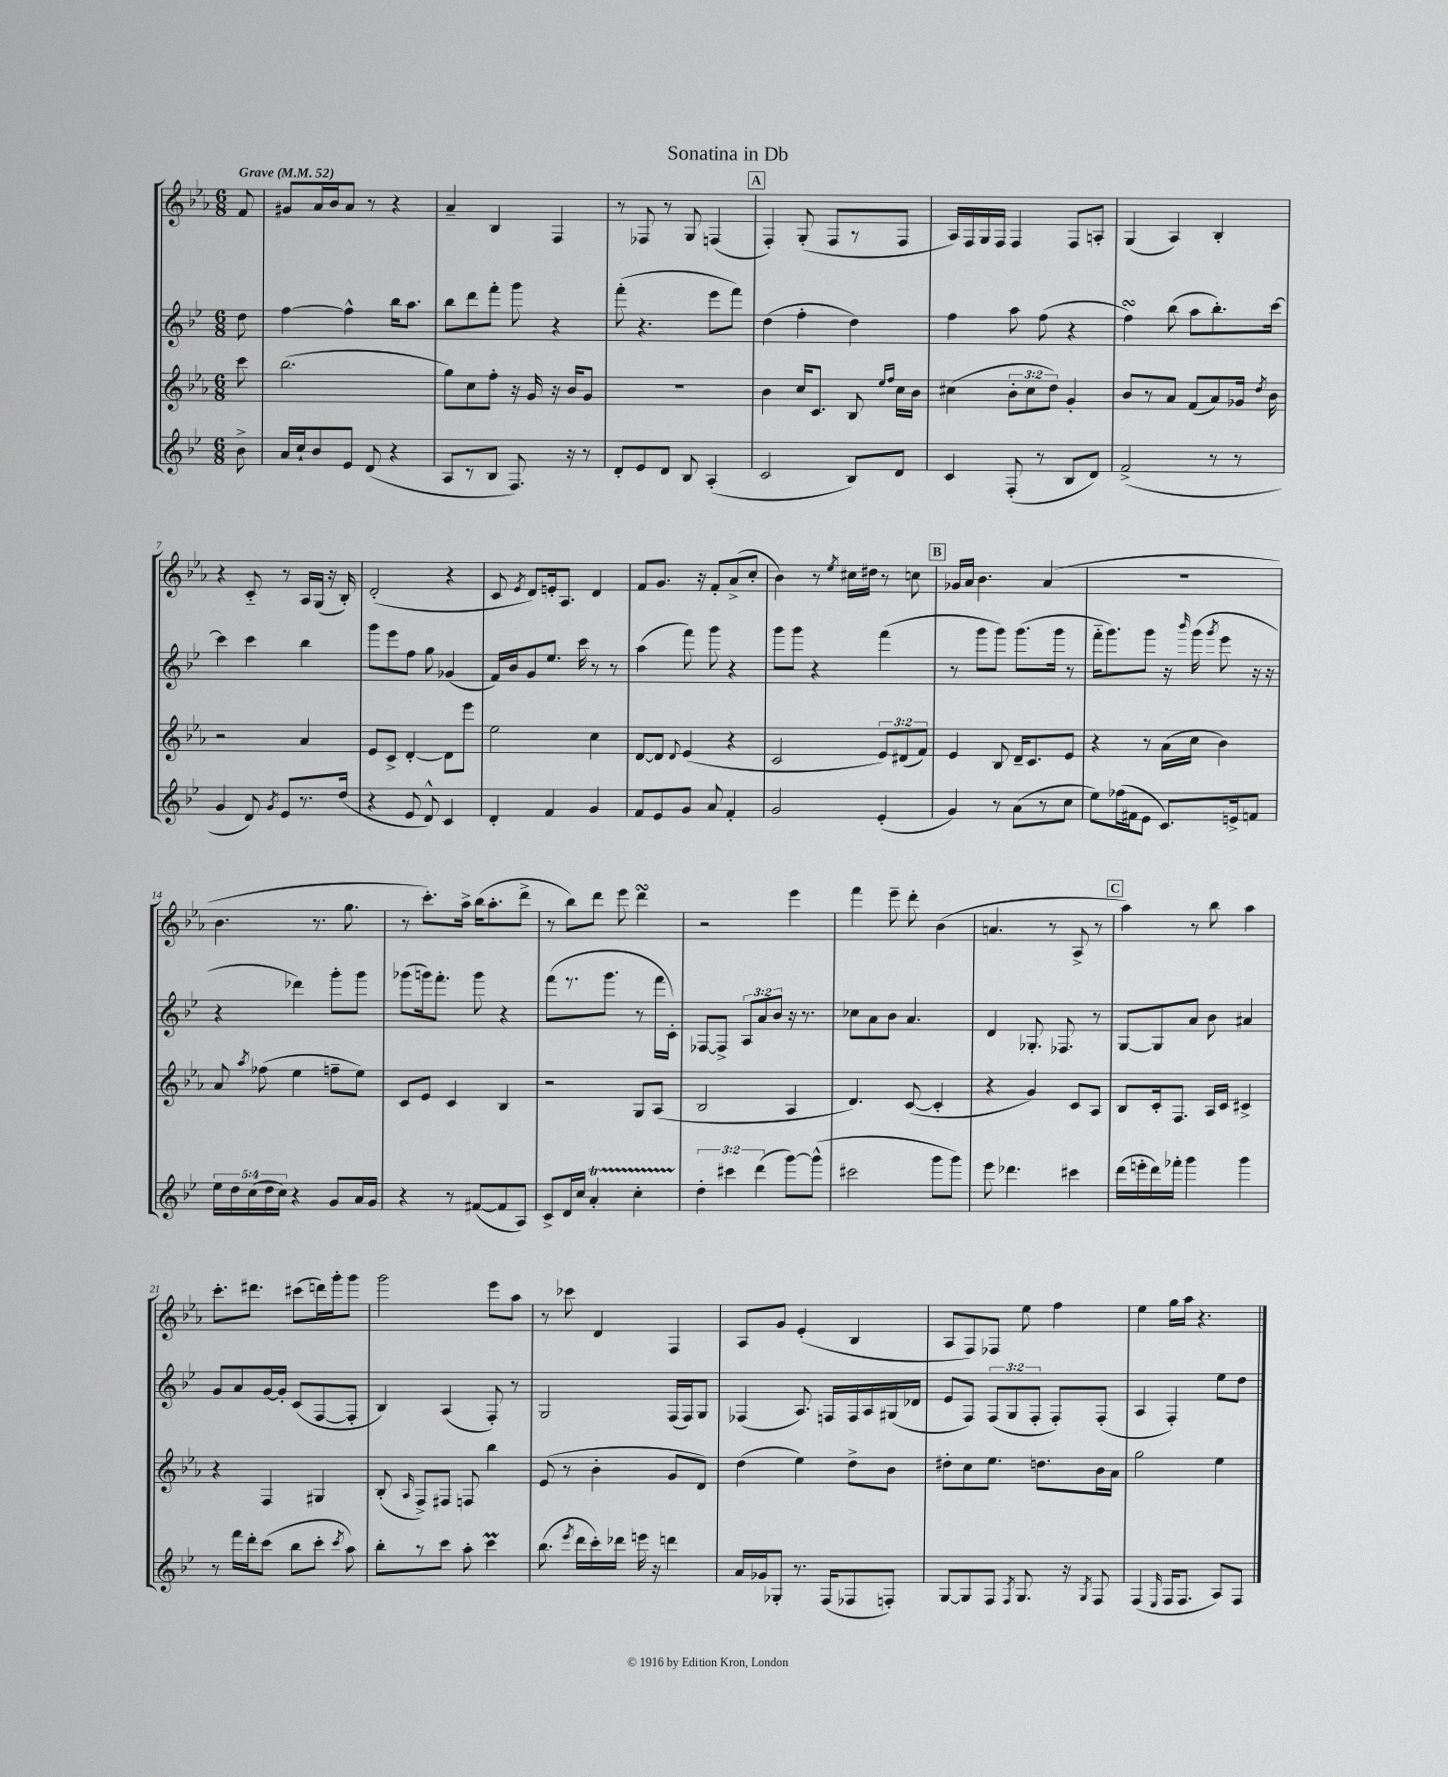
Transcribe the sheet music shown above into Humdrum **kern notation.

**kern	**kern	**kern	**kern
*part4	*part3	*part2	*part1
*staff4	*staff3	*staff2	*staff1
*clefG2	*clefG2	*clefG2	*clefG2
*k[b-e-]	*k[b-e-a-]	*k[b-e-]	*k[b-e-a-]
*M6/8	*M6/8	*M6/8	*M6/8
*MM52	*MM52	*MM52	*MM52
=	=	=	=
!	!	!	!LO:TX:a:B:t=Grave
8b-^\	8ccc\	8dd\	8f/
=1	=1	=1	=1
16a/LL	(2.bb-\	[4ff\	8g#X/L
16cc`/J	.	.	.
8b-/	.	.	16a-/L
.	.	.	16b-/J
8e-/J	.	4ff^^\]	8a-/J
(8d/	.	.	8r
4r	.	16bb-\KL	4r
.	.	8.aa\J	.
=2	=2	=2	=2
8A/L	8gg\L)	8bb-\L	4a-~/
8r	8cc\	8ddd\	.
8B-/J	8ff'\J	8fff'\J	4B-/
8.F/)	16r	8ggg\	.
.	16g/	.	.
.	16r	4r	4F/
16r	16b-/KL	.	.
8r	8g/J	.	.
=3	=3	=3	=3
8d'/L	2.r	(8fff'\	8r
8e-/	.	4.r	8F-X/
8d/J	.	.	8r
8B-/	.	.	8G/
(4A'/	.	8eee-\L	(4Fn/
.	.	8fff\J)	.
!!LO:REH:place=s1:t=A
=4	=4	=4	=4
2c/	4b-\	(4dd\	4F'/)
.	16cc/KL	4ff'\	(8G'/
.	8.c/J	.	.
.	.	.	8F/L
8B-/L)	8B-/	4dd\)	8r
.	16qqee-/LL	.	.
.	16qqff/JJ	.	.
8d/J	16cc\LL	.	8F/J
.	16b-\JJ	.	.
=5	=5	=5	=5
4c/	(4cc#X\	4ff\	16A-/LL)
.	.	.	16F/
.	.	.	16G/
.	.	.	16F/JJ
(8F'/	12b-'\L	8aa\	4F/
.	12cc#\	.	.
8r	.	(8ff\	.
.	12dd\J)	.	.
8B-/L	4g'/	4r	8F/L
8d/J)	.	.	8An'/J
=6	=6	=6	=6
(2f^/	8b-/L	4ffsSSS\)	(4G/
.	8r	.	.
.	8a-/J	(8bb-\	4A-/)
.	(8f/L	8aa\L	.
8r	8a-/)	8.bb-'\)	4B-'/
8r	16g-X/Jk	.	.
.	8qdd/	.	.
.	16b-\	[16ccc\Jk	.
!!LO:LB:g=z
=7	=7	=7	=7
4g/	2r	4ccc\]	4r
8d/)	.	4ccc\	8c/
8qg/	.	.	.
8e-/L	.	.	8r
8.r	4a-/	4bb-\	16A-/LL
.	.	.	(16G/JJ
.	.	.	16r
(16dd/Jk	.	.	16B-'/)
=8	=8	=8	=8
4r	8e-/L	8ggg\L	(2d'/
.	8c^/J	8eee-\	.
8e-/	[4d'/	8ff\J	.
8d^^/)	.	8gg\	.
4c/	8d\L]	(4g-X/	4r
.	8eee-\J	.	.
=9	=9	=9	=9
4d'/	2ee-\	16f/LL)	8c/
.	.	16b-/J	.
.	.	.	8qe-/
.	.	8g/	8d/L)
4f/	.	8.ee-/J	16en'/k
.	.	.	8.A-/J
.	.	16ccc\	.
4g/	4cc\	8r	4d/
.	.	8r	.
=10	=10	=10	=10
8f/L	[8d/L	(4aa\	8f/L
8e-/	8d/J]	.	8.g/J
.	8qqd/	.	.
8g/J	(4e-/	8fff\)	.
.	.	.	16r
8a/	.	8ggg\	8f'/L
4f'/	4r	4r	(8a-^/
.	.	.	8cc'/J
=11	=11	=11	=11
2g/	2c/	8ggg\L	4b-\)
.	.	8ggg\J	.
.	.	4r	8r
.	.	.	8qee-/
.	.	.	16cc#X\LL
.	.	.	16dd#X\JJ
(4e-'/	12e-/L)	(4fff\	8r
.	(12d#X/	.	.
.	.	.	8ccn\
.	12f/J)	.	.
!!LO:REH:place=s1:t=B
=12	=12	=12	=12
4g/)	4e-/	8r	16g-X/LL
.	.	.	16a-/JJ
.	.	8ggg\L	4.b-\
8r	8B-/	8ggg\J)	.
(8a\L	16d~/KL	(8.ggg\L	.
.	8.c/	.	.
8r	.	.	(4a-/
.	.	16ggg\Jk	.
8cc\J	8e-/J	8r	.
=13	=13	=13	=13
8ee-\L)	4r	16fff\KL	2.r
.	.	8.ggg\)	.
(16ff-X\L	.	.	.
16f#X\J	.	.	.
8e-\J	8r	8ggg\J	.
8.c/L)	(16a-\LL	16r	.
.	.	16qqbbb-/	.
.	16cc\JJ	(16ggg\	.
.	.	8qggg/	.
.	4b-\)	8eee-\	.
16en^/k	.	.	.
8fn/J	.	16r	.
.	.	16r	.
!!LO:LB:g=z
=14	=14	=14	=14
20ee-\LL	8a-/	4r	4.b-\
20dd\	.	.	.
(20cc\	.	.	.
.	8qaa-/	.	.
.	(8ff-X\	.	.
20dd\	.	.	.
20cc\JJ)	.	.	.
4r	4ee-\	4ddd-X\)	.
.	.	.	8.r
8g/L	8ffn~\L	8ggg'\L	.
.	.	.	8.gg\
16a/L	8ee-\J)	8ggg\J	.
16g/JJ	.	.	.
=15	=15	=15	=15
4r	8c/L	(8ggg-X\L	8r
.	8e-/J	16gggn\k)	8.ccc'\L)
.	.	8.fff'\J	.
8r	4c/	.	.
.	.	.	16aa-^\Jk
([8f#X/L	.	8ggg\	(16bb-\KL
.	.	.	8.aa-'\
8f#/]	4B-/	4r	.
8A/J)	.	.	8ddd^\J
=16	=16	=16	=16
8c^/L	2r	(8fff\L	8r
16d/L	.	8.r	8bb-\L)
16cc/JJ	.	.	.
4at'/	.	.	8ddd\J
.	.	8.ggg\J	.
.	.	.	8eee-\
4ccTTT'\	8G/L	8r	4dddsSsS\
.	(8A-/J	16fff\LL	.
.	.	16c'\JJ)	.
=17	=17	=17	=17
6dd'\	2B-/	[8F-X/L	2r
.	.	8F-^/J]	.
6ccc#X\	.	.	.
.	.	12A/L	.
(6ddd\	.	12a/	.
.	.	12b-/J	.
[8ggg\L)	4A-/	16r	4eee-\
.	.	8.r	.
(8ggg^^\J]	.	.	.
=18	=18	=18	=18
2ccc#X\	4.d/)	8cc-X\L	4fff\
.	.	8a\	.
.	.	8b-\J	8eee-~\
.	([8c/	4.a/	8ddd'\
8ggg\L	4c'/]	.	(4b-\
8ggg\J)	.	.	.
=19	=19	=19	=19
8eee-\	4r	4d/	4.an/
4.ddd-X\	.	.	.
.	4g/)	8.G-X'/	.
.	.	.	8r
.	.	8.F-X/	.
4ccc#X\	8c/L	.	8A-^/
.	8A-/J	8r	8r
!!LO:REH:place=s1:t=C
=20	=20	=20	=20
(16ddd\LL	8B-/L	[8G/L	4aa-\)
16eeen'\	.	.	.
16ddd\)	16c'/k	8G/]	.
16fff-X'\JJ	8.F/J	.	.
4ggg\	.	8a/J	8r
.	16A-/LL	8b-\	8bb-\
.	16c/JJ	.	.
4ggg\	4c#X^/	4a#X/	4aa-\
!!LO:LB:g=z
=21	=21	=21	=21
8r	4r	8g/L	8.ccc'\L
16fff\LL	.	8a/	.
16ddd'\J	.	.	8.ddd#X\J
(8ccc\J	4F/	[16g/L	.
.	.	16g'/JJ]	.
8bb-\L	.	(8c/L	(8ccc#X\L
8ccc'\J	4G#X/	[8F/	16dddn\L)
.	.	.	16ggg'\J
8qccc/	.	.	.
8aa\)	.	8F'/J]	8ggg\J
=22	=22	=22	=22
8bb-'\L	(8B-'/	4B-/)	2ggg\
.	16qqA-/	.	.
8r	8F^/L)	.	.
8ccc\J	8F#X/J	(4A/	.
8aa'\	8Fn/	.	.
4cccM\	4bb-\	8F'/)	8eee-\L
.	.	8r	8aa-\J
=23	=23	=23	=23
(8.bb-\	(8e-/	2G/	8r
.	8r	.	8ccc-X\
8qeee-/	.	.	.
16ddd\LL	.	.	.
16ccc'\)	4b-'\	.	4d/
16ddd-X\JJ	.	.	.
16eeen\	.	.	.
16r	.	.	.
4dddn\	8g/L	(16F/LL	4F/
.	.	16F/J)	.
.	8d/J)	8G/J	.
=24	=24	=24	=24
16a/LL	(4dd\	(4F-X/	8A-/L
16g-X/J	.	.	.
8G-X'/J	.	.	8g/J
8.r	4ee-\)	8.A/)	(4e-'/
(16F/KL	.	16Fn/LL	.
8F-X/	8dd^\L	16F/	4B-/
.	.	16A/	.
8Fn'/J)	8b-\J	(16G#X/	.
.	.	16d-X/JJ	.
=25	=25	=25	=25
[8G/L	8dd#X'\L	8e-/L	8A-/L
8G/]	8cc\	8F/J)	8F/)
8F/J	8.ee-\J	(12F/L	8F-X/J
.	.	12G/	.
8qF/	.	.	.
8.G/	.	.	8ee-\
.	.	12F'/J	.
.	8.ddn\L	.	.
.	.	8F'/L)	4ff\
16r	.	.	.
8qG/	.	.	.
8F/	16b-\L	(8F'/J	.
.	16a-\JJ	.	.
=26	=26	=26	=26
(4F/	2gg\	4A/	4ee-\
16qqE-/	.	.	.
16F/KL	.	4F'/)	16gg\LL
8.F/J	.	.	16aa-\JJ
.	.	.	4.r
8A/L)	4ee-\	8ee-\L	.
8F/J	.	8dd\J	.
==	==	==	==
*-	*-	*-	*-
